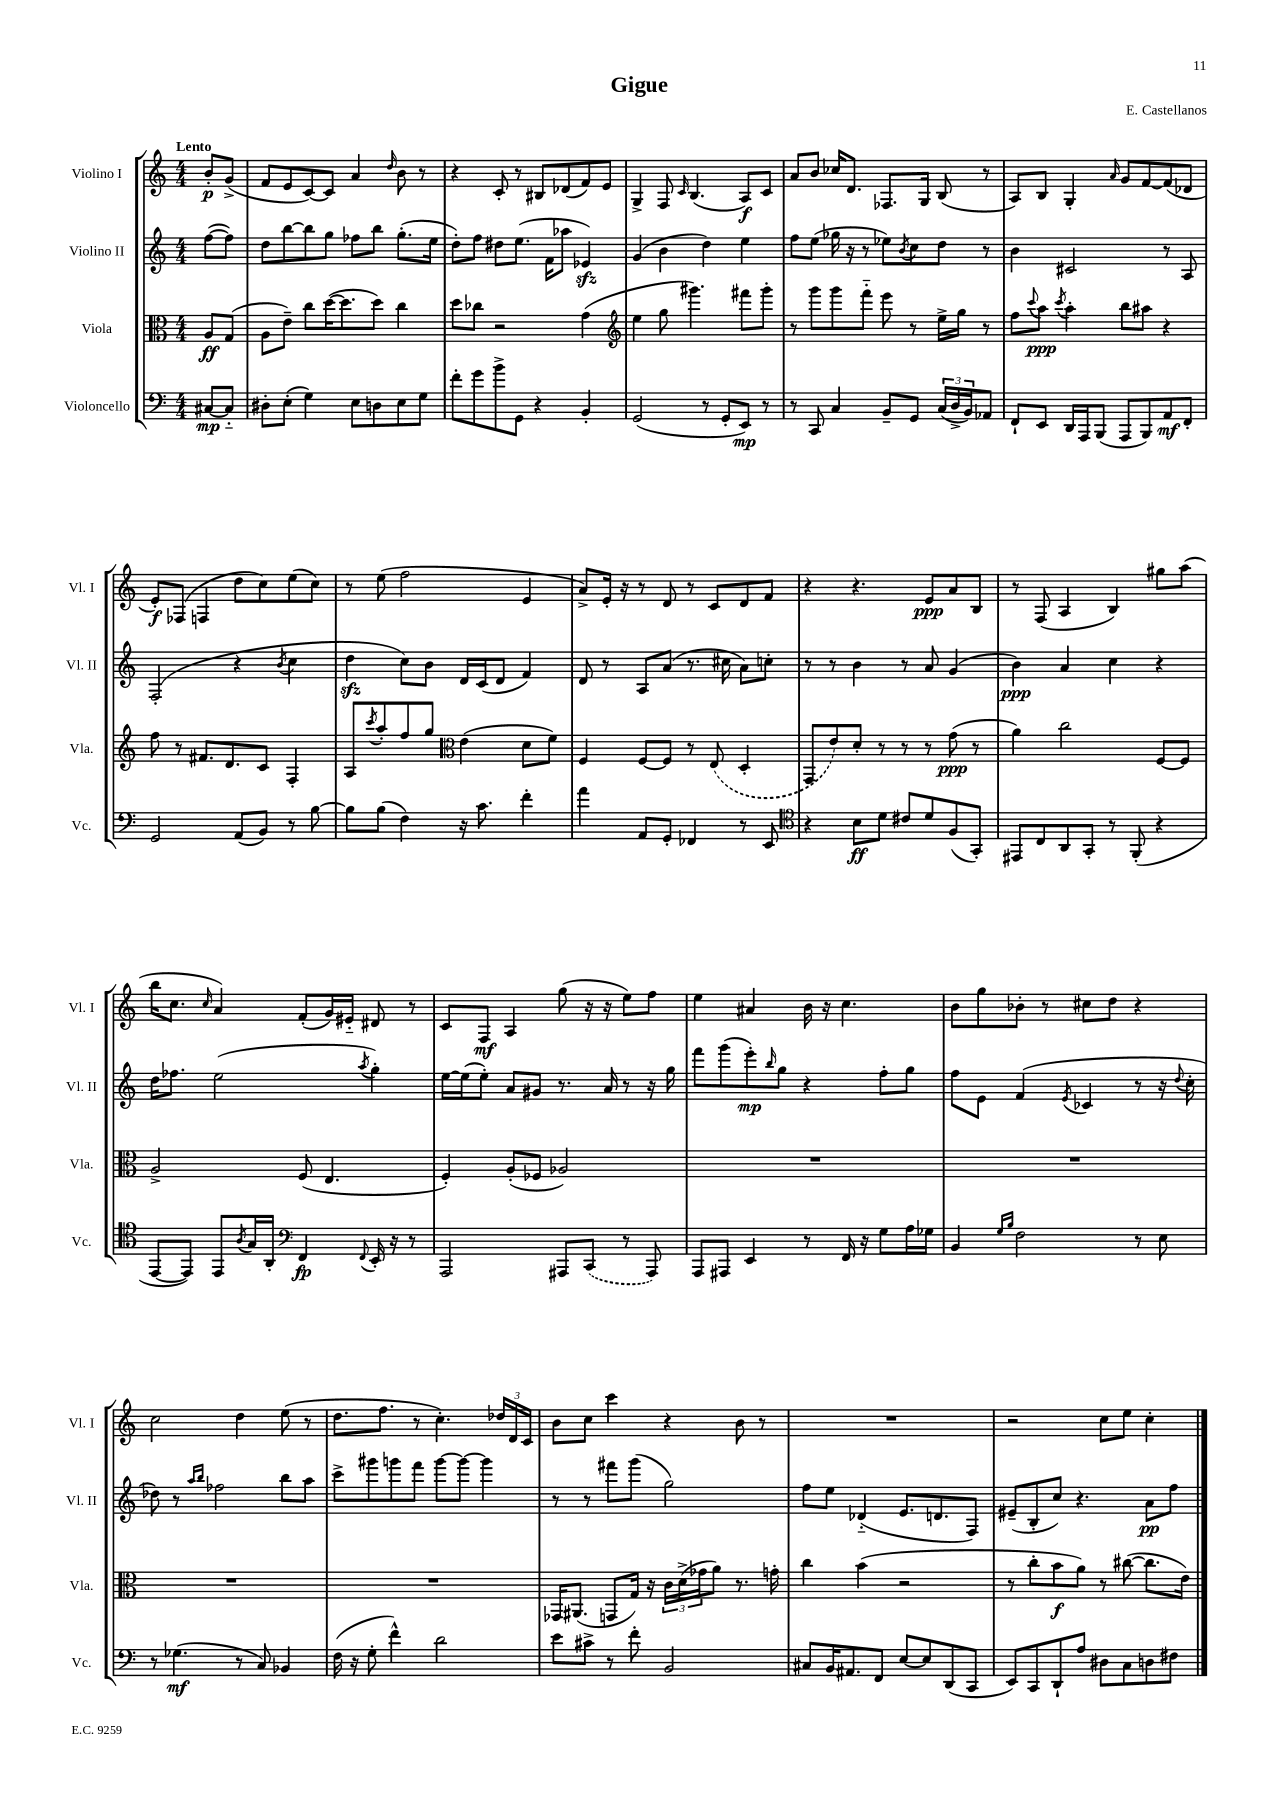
\header { title = "Gigue" composer = "E. Castellanos" }
<<
\new StaffGroup <<
\new Staff = "s0" \with { instrumentName = "Violino I" shortInstrumentName = "Vl. I" } {
    \clef treble \key c \major \numericTimeSignature \time 4/4 \partial 4 \tempo "Lento"
    b'8-.\p g'8->( |
    f'8 e'8 c'8~) c'8 a'4 \grace { d''16 } b'8 r8 |
    r4 c'8-. r8 bis8 des'8( f'8) e'8 |
    g4-> f8 \grace { c'16 } b4.( a8\f) c'8 |
    a'8 b'8 ces''16 d'8. fes8. g16 b8( r8 |
    a8) b8 g4-. \grace { a'16 } g'8 f'8~ f'8( des'8 |
    e'8-.\f) fes8( f4 d''8 c''8) e''8( c''8) |
    r8 e''8( f''2 e'4 |
    a'8->) e'16-. r16 r8 d'8 r8 c'8 d'8 f'8 |
    r4 r4. e'8\ppp a'8 b8 |
    r8 f8( a4 b4) gis''8 a''8( |
    b''16 c''8. \grace { c''16 } a'4) f'8-.( g'16) eis'16-_ dis'8 r8 |
    c'8 f8\mf a4 g''8( r16 r16 e''8) f''8 |
    e''4 ais'4 b'16 r16 c''4. |
    b'8 g''8 bes'8-. r8 cis''8 d''8 r4 |
    c''2 d''4 e''8( r8 |
    d''8. f''8. r8 c''4.-.) \tuplet 3/2 { des''16 d'16 c'16 } |
    b'8 c''8 c'''4 r4 b'8 r8 |
    R1 |
    r2 c''8 e''8 c''4-. \bar "|." |
}
\new Staff = "s1" \with { instrumentName = "Violino II" shortInstrumentName = "Vl. II" } {
    \clef treble \key c \major \numericTimeSignature \time 4/4 \partial 4
    f''8~( f''8) |
    d''8 b''8~ b''8 g''8 fes''8 b''8 g''8.-.( e''16 |
    d''8-.) f''8 dis''8 e''8.( f'16 aes''8 ees'4\sfz) |
    g'4( b'4 d''4) e''4 |
    f''8 e''8( ges''16 r16 r8 ees''8) \acciaccatura { b'8 } c''8 d''8 r8 |
    b'4 cis'2 r8 a8 |
    f2-.( r4 \acciaccatura { b'8 } c''4 |
    d''4\sfz c''8) b'8 d'16 c'16( d'8 f'4) |
    d'8 r8 a8 a'8( r8. cis''16 a'8) c''8-. |
    r8 r8 b'4 r8 a'8 g'4( |
    b'4\ppp) a'4 c''4 r4 |
    d''16 fes''8. e''2( \acciaccatura { a''8 } g''4-.) |
    e''16~ e''16( e''8-.) a'8 gis'8 r8. a'16 r8 r16 g''16 |
    f'''8 g'''8( e'''8-.\mp) \grace { b''16 } g''8 r4 f''8-. g''8 |
    f''8 e'8 f'4( \acciaccatura { e'8 } ces'4 r8 r16 \appoggiatura { d''8 } c''16-. |
    des''8) r8 \grace { a''16 b''16 } fes''2 b''8 a''8 |
    c'''8-> gis'''8 g'''8 f'''8 g'''8~ g'''8~ g'''4 |
    r8 r8 fis'''8 g'''8( g''2) |
    f''8 e''8 des'4-_( e'8. d'8. f8) |
    eis'8--( b8-. c''8) r4. a'8\pp f''8 \bar "|." |
}
\new Staff = "s2" \with { instrumentName = "Viola" shortInstrumentName = "Vla." } {
    \clef alto \key c \major \numericTimeSignature \time 4/4 \partial 4
    a8\ff g8( |
    a8 e'8--) c''8 d''16~( d''8. d''8) c''4 |
    d''8 ces''8 r2 g'4( |
    \clef treble e''4 g''8 gis'''4.) fis'''8 gis'''8-. |
    r8 g'''8 g'''8 f'''8-_ e'''8 r8 e''16-> g''16 r8 |
    f''8 \appoggiatura { c'''8 } a''8\ppp \acciaccatura { c'''8 } a''4-. b''8 ais''8 r4 |
    f''8 r8 fis'8. d'8. c'8 f4-. |
    a8 \acciaccatura { c'''8 } a''8-. f''8 g''8 \clef alto e'4( d'8 f'8) |
    f4 f8~ f8 r8 \once \slurDashed e8( d4-. |
    g,8 e'8) d'8-. r8 r8 r8 g'8\ppp( r8 |
    a'4) c''2 f8~ f8 |
    a2-> f8( e4. |
    f4-.) a8-.( fes8 aes2) |
    R1 |
    R1 |
    R1 |
    R1 |
    ges,16 ais,8.( g,8 g16) r16 \tuplet 3/2 { c'16 d'16->( ges'16 } a'8) r8. g'16-. |
    c''4 b'4( r2 |
    r8 c''8-. b'8\f a'8) r8 cis''8~( cis''8. e'16) \bar "|." |
}
\new Staff = "s3" \with { instrumentName = "Violoncello" shortInstrumentName = "Vc." } {
    \clef bass \key c \major \numericTimeSignature \time 4/4 \partial 4
    cis8~\mp cis8-_ |
    dis8-. e8-.( g4) e8 d8 e8 g8 |
    f'8-. g'8 b'8-> g,8 r4 b,4-. |
    g,2( r8 g,8-. e,8\mp) r8 |
    r8 c,8 c4 b,8-- g,8 \tuplet 3/2 { c16( d16-> b,16) } aes,8 |
    f,8-! e,8 d,16 a,,16 b,,8( a,,8 b,,8) a,8\mf f,8-. |
    g,2 a,8( b,8) r8 b8~ |
    b8 b8( f4) r16 c'8. f'4-. |
    a'4 a,8 g,8-. fes,4 r8 e,8 |
    \clef tenor r4 b8\ff d'8 cis'8 d'8 f8( g,8-.) |
    eis,8 c8 a,8 g,8-. r8 f,8-.( r4 |
    e,8~ e,8) e,8 \acciaccatura { a8 } g16 a,16-. \clef bass f,4\fp \appoggiatura { f,8 } e,16-. r16 r8 |
    a,,2 ais,,8 \once \slurDashed c,8( r8 ais,,8) |
    a,,8 ais,,8 e,4 r8 f,16 r16 g8 a16 ges16 |
    b,4 \grace { g16 b16 } f2 r8 e8 |
    r8 ges4.\mf( r8 c8) bes,4 |
    f16( r16 g8-. f'4-^) d'2 |
    e'8 cis'8-> r8 f'8-. b,2 |
    cis8 b,16 ais,8. f,8 e8~ e8 d,8( c,8 |
    e,8) c,8 d,8-! a8 dis8 c8 d8 fis8 \bar "|." |
}
>>
>>
\layout { \context { \Score \remove "Bar_number_engraver" } }
